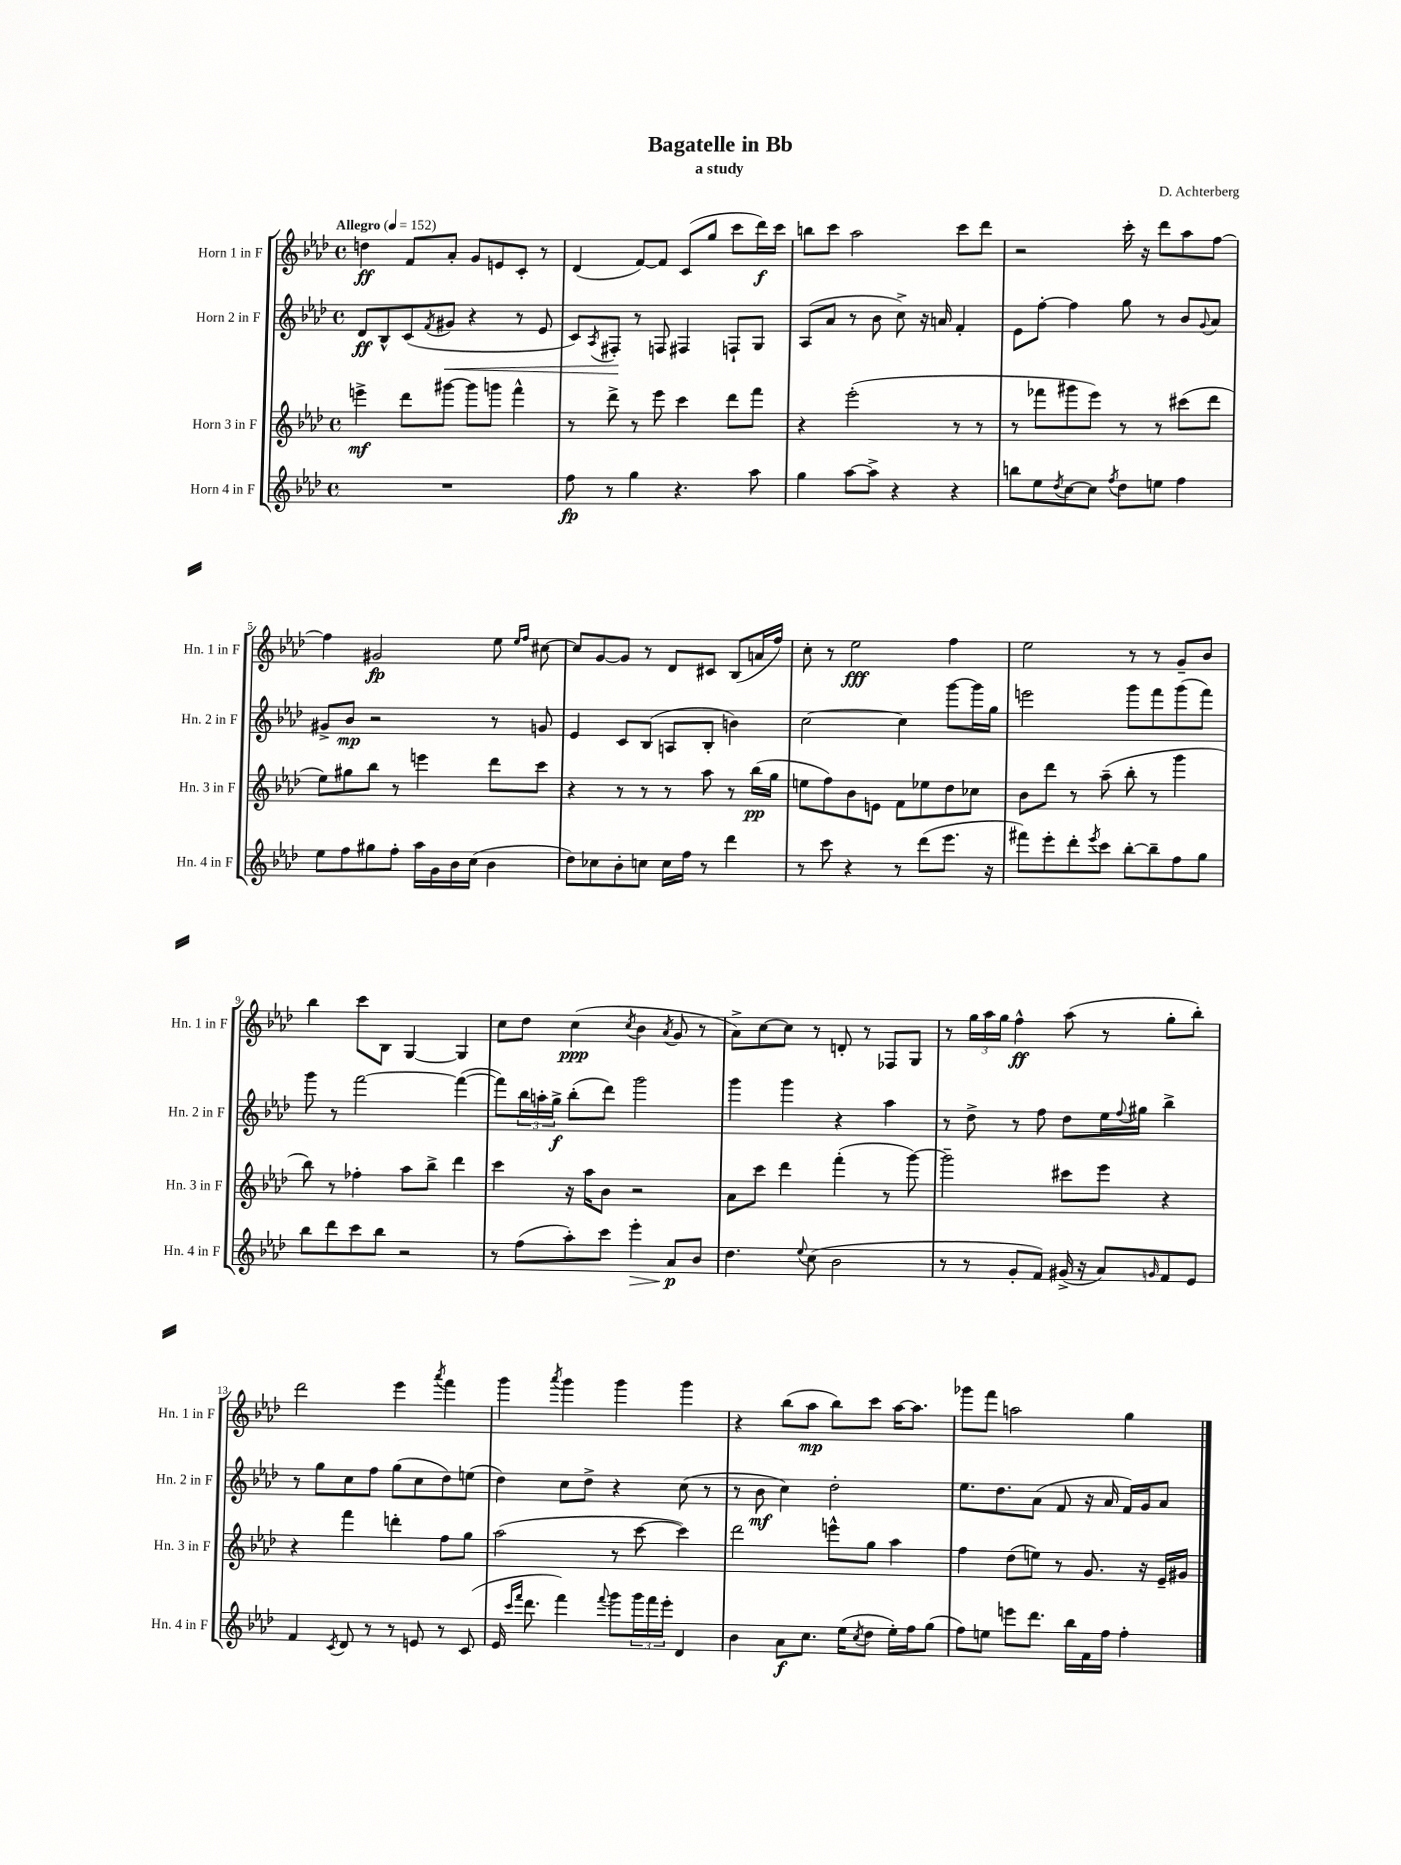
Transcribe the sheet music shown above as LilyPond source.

\header { title = "Bagatelle in Bb" composer = "D. Achterberg" subtitle = "a study" }
<<
\new StaffGroup <<
\new Staff = "s0" \with { instrumentName = "Horn 1 in F" shortInstrumentName = "Hn. 1 in F" } {
    \clef treble \key aes \major \defaultTimeSignature \time 4/4 \tempo "Allegro" 4 = 152
    d''4\ff f'8 aes'8-. g'8 e'8 c'8-. r8 |
    des'4( f'8~) f'8 c'8( g''8 c'''8 des'''16\f) c'''16 |
    b''8 c'''8 aes''2 c'''8 des'''8 |
    r2 c'''16-. r16 des'''8 aes''8 f''8~ |
    f''4 gis'2\fp ees''8 \grace { ees''16 f''16 } cis''8~ |
    cis''8 g'8~ g'8 r8 des'8 cis'8 bes8( a'16 f''16) |
    c''8-. r8 ees''2\fff f''4 |
    ees''2 r8 r8 g'8-- bes'8 |
    bes''4 c'''8 bes8 g4~ g4 |
    c''8 des''8 c''4\ppp( \acciaccatura { c''8 } bes'4 \acciaccatura { aes'8 } g'8 r8 |
    aes'8->) c''8~ c''8 r8 d'8-. r8 fes8 g8 |
    r8 \tuplet 3/2 { g''16 aes''16 g''16 } f''4-^\ff aes''8( r8 g''8-. bes''8-.) |
    des'''2 ees'''4 \acciaccatura { aes'''8 } f'''4 |
    g'''4 \acciaccatura { aes'''8 } g'''4 g'''4 g'''4 |
    r4 bes''8( aes''8\mp bes''8) c'''8 aes''16~ aes''8. |
    ges'''8 f'''8 a''2 g''4 \bar "|." |
}
\new Staff = "s1" \with { instrumentName = "Horn 2 in F" shortInstrumentName = "Hn. 2 in F" } {
    \clef treble \key aes \major \defaultTimeSignature \time 4/4
    des'8\ff bes8-^ c'8( \acciaccatura { f'8 } gis'8\< r4 r8 ees'8 |
    c'8) \acciaccatura { aes8 } fis8-.\! r8 f8 fis4 f8-! g8 |
    aes8( aes'8 r8 bes'8 c''8->) r16 a'16 f'4-. |
    ees'8 f''8~-. f''4 g''8 r8 bes'8 \appoggiatura { g'8 } aes'8 |
    gis'8-> bes'8\mp r2 r8 g'8 |
    ees'4 c'8 bes8( a8 bes8-. b'4) |
    c''2~ c''4 g'''8~ g'''16 g''16 |
    e'''2 g'''8 f'''8 g'''8( f'''8) |
    g'''8 r8 f'''2~ f'''4~( |
    f'''8) \tuplet 3/2 { bes''16 a''16-. g''16->\f } bes''8-.( des'''8) g'''2 |
    g'''4 g'''4 r4 aes''4 |
    r8 des''8-> r8 f''8 des''8 ees''16 \appoggiatura { f''8 } gis''16 bes''4-> |
    r8 g''8 c''8 f''8 g''8( c''8 des''8) e''8( |
    des''4) c''8 des''8-> r4 c''8( r8 |
    r8 bes'8\mf c''4) des''2-. |
    ees''8. des''8. aes'8( f'8 r16 aes'16 f'16) g'16 aes'8 \bar "|." |
}
\new Staff = "s2" \with { instrumentName = "Horn 3 in F" shortInstrumentName = "Hn. 3 in F" } {
    \clef treble \key aes \major \defaultTimeSignature \time 4/4
    e'''4->\mf des'''8 gis'''8~ gis'''8 g'''8 f'''4-^ |
    r8 des'''8-> r8 ees'''8 c'''4 des'''8 f'''8 |
    r4 ees'''2-.( r8 r8 |
    r8 fes'''8 gis'''8 ees'''8) r8 r8 cis'''8( des'''8 |
    ees''8) gis''8 bes''8 r8 e'''4 des'''8 c'''8 |
    r4 r8 r8 r8 aes''8 r8 bes''16\pp( g''16 |
    e''8 f''8) bes'8 e'8 f'8 ees''8 des''8 ces''8 |
    bes'8 des'''8 r8 aes''8--( bes''8-. r8 g'''4 |
    bes''8) r8 fes''4-. aes''8 bes''8-> des'''4 |
    c'''4 r16 aes''16 bes'8 r2 |
    aes'8 c'''8 des'''4 f'''4-.( r8 g'''8~) |
    g'''2-- cis'''8 ees'''8 r4 |
    r4 f'''4 d'''4-. f''8 g''8 |
    aes''2( r8 c'''8~ c'''4) |
    des'''2 e'''8-^ g''8 aes''4 |
    f''4 des''8( e''8) r8 g'8. r16 ees'16-- gis'16 \bar "|." |
}
\new Staff = "s3" \with { instrumentName = "Horn 4 in F" shortInstrumentName = "Hn. 4 in F" } {
    \clef treble \key aes \major \defaultTimeSignature \time 4/4
    R1 |
    f''8\fp r8 g''4 r4. aes''8 |
    g''4 aes''8~ aes''8-> r4 r4 |
    b''8 ees''8 \acciaccatura { des''8 } c''8~ c''8 \acciaccatura { f''8 } des''8 e''8 f''4 |
    ees''8 f''8 gis''8 f''8-. aes''16 g'16 bes'16 c''16( bes'4 |
    des''8) ces''8 bes'8-. c''8 c''16 f''16 r8 des'''4 |
    r8 c'''8 r4 r8 des'''8( ees'''8. r16 |
    fis'''8) ees'''8-. des'''8-. \acciaccatura { ees'''8 } c'''8 bes''8~-. bes''8-- f''8 g''8 |
    bes''8 des'''8 c'''8 bes''8 r2 |
    r8 f''8( aes''8-.) c'''8 ees'''4-.\> aes'8\p\! bes'8 |
    des''4. \appoggiatura { ees''8 } c''8( bes'2 |
    r8 r8 g'8-. f'8) gis'16->( r16 aes'8) \grace { g'16 } f'8 ees'8 |
    f'4 \acciaccatura { c'8 } des'8 r8 r8 e'8 r8 c'8( |
    ees'16 \grace { c'''16 f'''16 } des'''8. f'''4) \appoggiatura { f'''8 } g'''8 \tuplet 3/2 { g'''16 f'''16 ees'''16-. } des'4 |
    bes'4 aes'8\f c''8. ees''16( \acciaccatura { c''8 } des''8 ees''16-.) f''16 g''8( |
    f''8) e''8 e'''8 des'''8. bes''16 f'16 f''16 f''4-. \bar "|." |
}
>>
>>
